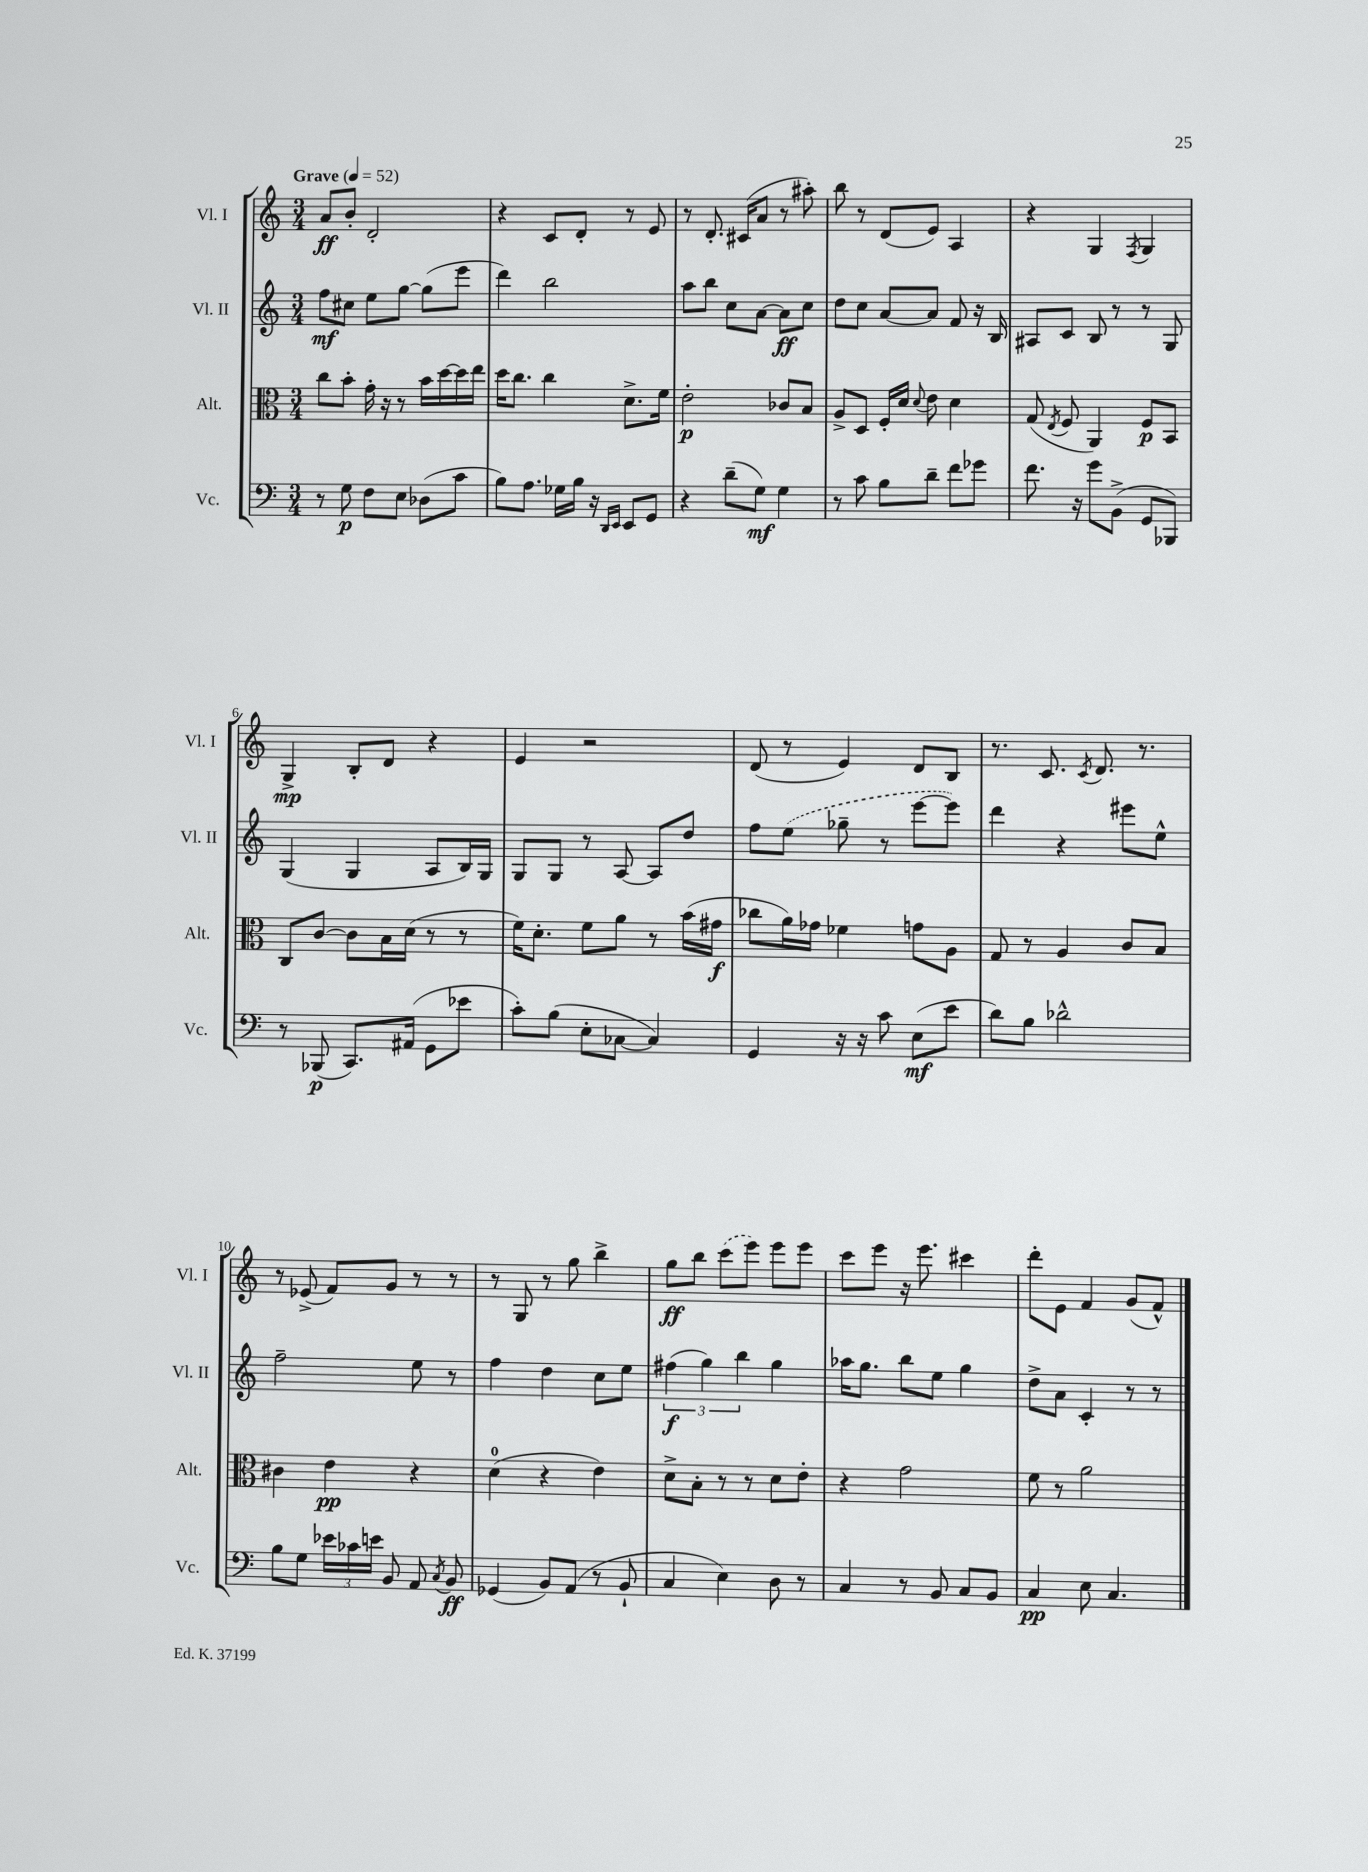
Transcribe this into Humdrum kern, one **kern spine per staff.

**kern	**kern	**kern	**kern
*staff4	*staff3	*staff2	*staff1
*clefF4	*clefC3	*clefG2	*clefG2
*k[]	*k[]	*k[]	*k[]
*M3/4	*M3/4	*M3/4	*M3/4
*MM52	*MM52	*MM52	*MM52
8r	8cc	8ff	8a
8G	8b'	8cc#	8b'
8F	16g'	8ee	2d'
.	16r	.	.
8E	8r	[8gg	.
(8D-	16b	(8gg]	.
.	[16dd	.	.
8c	16dd]	8eee	.
.	16ee	.	.
=	=	=	=
8B)	16dd	4ddd)	4r
.	8.cc	.	.
8.A	.	.	.
.	4cc	2bb	8c
16G-	.	.	.
16B	.	.	8d'
16r	.	.	.
16qqDD	.	.	.
16qqEE	.	.	.
8EE	8.d^	.	8r
8GG	.	.	8e
.	16f	.	.
=	=	=	=
4r	2e'	8aa	8r
.	.	8bb	8.d'
(8d~	.	8cc	.
.	.	.	(16c#
8G)	.	[8a	8a
4G	8c-	8a]	8r
.	8B	8cc	8aa#')
=	=	=	=
8r	8A^	8dd	8bb
8c	8D	8cc	8r
8B	16F'	[8a	(8d
.	16d	.	.
.	8qqd	.	.
8d~	8e	8a]	8e)
8f	4d	8f	4A
8g-	.	16r	.
.	.	16B	.
=	=	=	=
8.f	(8G	8A#	4r
.	8qE	.	.
.	8F	8c	.
16r	.	.	.
8g	4AA)	8B	4G
(8BB^	.	8r	.
.	.	.	8qF
8GG	8F	8r	4G
8BBB-)	8BB	8G	.
=	=	=	=
8r	8C	(4G	4G^
(8BBB-	[8c	.	.
8.CC)	8c]	4G	8B'
.	16B	.	8d
(16AA#	(16d	.	.
8GG	8r	8A	4r
8e-	8r	16B)	.
.	.	16G	.
=	=	=	=
8c')	16f)	8G	4e
.	8.d'	.	.
(8B	.	8G	.
8E'	8f	8r	2r
[8C-	8a	[8A	.
4C-])	8r	8A]	.
.	(16b	8dd	.
.	16g#	.	.
=	=	=	=
4GG	8cc-	8ff	(8d
.	16a)	(8ee	8r
.	16g-	.	.
16r	4f-	8gg-~	4e)
16r	.	.	.
8c	.	8r	.
(8E	8g	[8eee	8d
8e	8A	8eee])	8B
=	=	=	=
8d)	8G	4ddd	8.r
8B	8r	.	.
.	.	.	8.c
2d-^^	4A	4r	.
.	.	.	8qc
.	.	.	8.d
.	8c	8eee#	.
.	.	.	8.r
.	8B	8ee^^	.
=	=	=	=
8B	4c#	2ff~	8r
8G	.	.	(8e-^
24e-	4e	.	8f)
24c-	.	.	.
24e	.	.	.
8BB	.	.	8g
8AA	4r	8ee	8r
8qC	.	.	.
8BB	.	8r	8r
=	=	=	=
(4GG-	(4d	4ff	8r
.	.	.	8G
8BB)	4r	4dd	8r
(8AA	.	.	8gg
8r	4e)	8cc	4bb^
8BB`	.	8ee	.
=	=	=	=
4C	8d^	(6ff#	8gg
.	8B'	.	8bb
.	.	6gg)	.
4E)	8r	.	(8ccc
.	.	6bb	.
.	8r	.	8eee)
8D	8d	4gg	8eee
8r	8e'	.	8eee
=	=	=	=
4C	4r	16aa-	8ccc
.	.	8.gg	.
.	.	.	8eee
8r	2g	8bb	16r
.	.	.	8.eee
8BB	.	8ee	.
8C	.	4gg	4ccc#
8BB	.	.	.
=	=	=	=
4C	8f	8dd^	8ddd'
.	8r	8a	8e
8E	2a	4c'	4f
4.C	.	.	.
.	.	8r	(8g
.	.	8r	8f^^)
==	==	==	==
*-	*-	*-	*-
